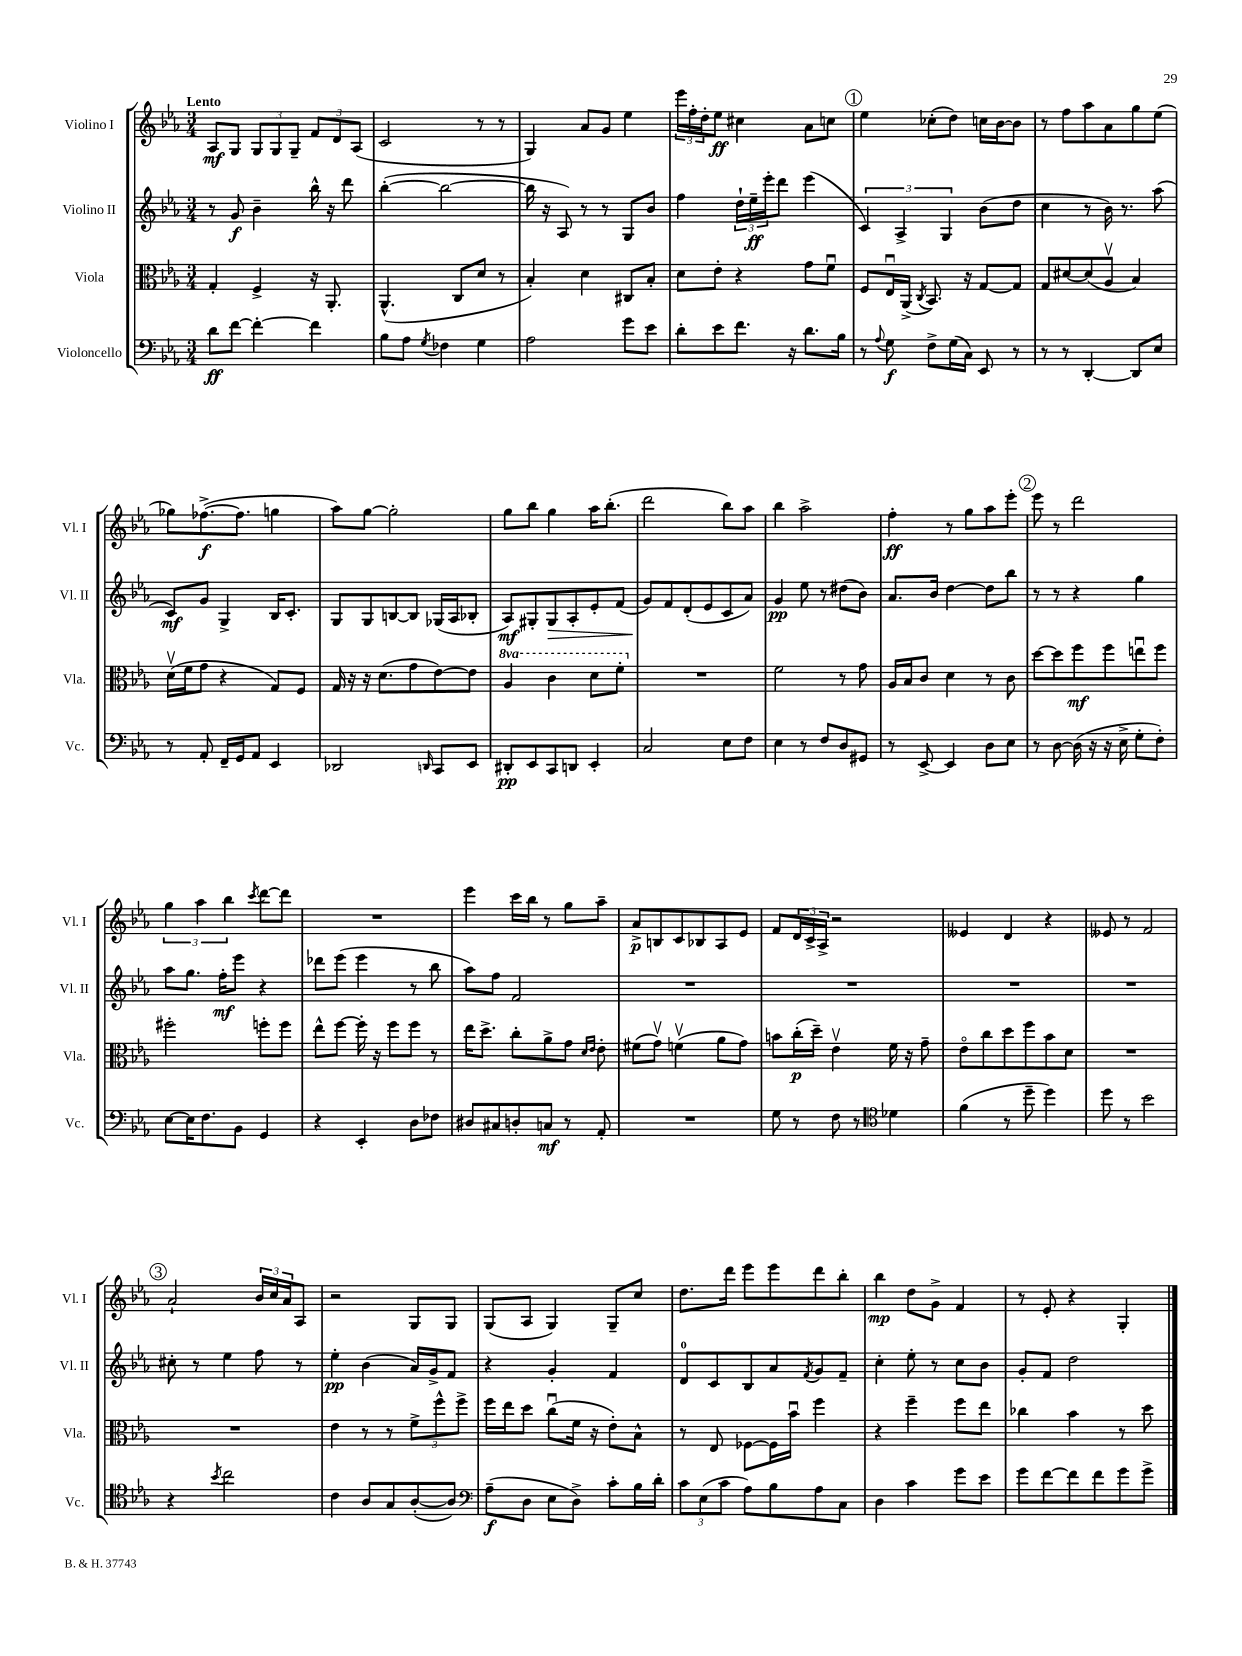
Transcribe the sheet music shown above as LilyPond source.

<<
\new StaffGroup <<
\new Staff = "s0" \with { instrumentName = "Violino I" shortInstrumentName = "Vl. I" } {
    \clef treble \key ees \major \numericTimeSignature \time 3/4 \tempo "Lento"
    aes8\mf g8 \tuplet 3/2 { g8 g8 g8-- } \tuplet 3/2 { f'8 d'8 aes8( } |
    c'2 r8 r8 |
    g4) aes'8 g'8 ees''4 |
    \tuplet 3/2 { ees'''16 f''16-. d''16-. } ees''8\ff cis''4 aes'8 c''8 |
    \mark \markup { \circle "1" } ees''4 ces''8-.( d''8) c''16 bes'16~ bes'8 |
    r8 f''8 aes''8 aes'8 g''8 ees''8( |
    ges''8) fes''8.~->\f( fes''8. g''4 |
    aes''8) g''8~ g''2-. |
    g''8 bes''8 g''4 aes''16 bes''8.-.( |
    d'''2 bes''8) aes''8 |
    bes''4 aes''2-> |
    f''4-.\ff r8 g''8 aes''8 ees'''8-. |
    \mark \markup { \circle "2" } ees'''8 r8 d'''2 |
    \tuplet 3/2 { g''4 aes''4 bes''4 } \acciaccatura { c'''8 } d'''8~ d'''8 |
    R2. |
    ees'''4 c'''16 bes''16 r8 g''8 aes''8-- |
    aes'8->\p b8 c'8 bes8 aes8 ees'8 |
    f'8 \tuplet 3/2 { d'16 c'16-> aes16-> } r2 |
    eeses'4 d'4 r4 |
    eeses'8 r8 f'2 |
    \mark \markup { \circle "3" } aes'2-! \tuplet 3/2 { bes'16 c''16 aes'16 } aes8 |
    r2 g8 g8 |
    g8( aes8 g4) g8-- c''8 |
    d''8. d'''16 ees'''8 ees'''8 d'''8 bes''8-. |
    bes''4\mp d''8 g'8-> f'4 |
    r8 ees'8-. r4 g4-. \bar "|." |
}
\new Staff = "s1" \with { instrumentName = "Violino II" shortInstrumentName = "Vl. II" } {
    \clef treble \key ees \major \numericTimeSignature \time 3/4
    r8 g'8\f bes'4-- bes''16-^ r16 d'''8 |
    bes''4~-.( bes''2~ |
    bes''16 r16 aes8) r8 r8 g8 bes'8 |
    f''4 \tuplet 3/2 { d''16-! ees''16--\ff ees'''16-. } d'''8 ees'''4( |
    \mark \markup { \circle "1" } \tuplet 3/2 { c'4) aes4-> g4 } bes'8( d''8 |
    c''4 r8 bes'16) r8. aes''8( |
    c'8\mf) g'8 g4-> bes16 c'8.-. |
    g8 g8 b8~ b8 ges16( aes16 bes8-. |
    aes8\mf) gis8-. gis8\> aes8-. ees'8-. f'8( |
    g'8\!) f'8 d'8-.( ees'8 c'8 aes'8) |
    g'4\pp ees''8 r8 dis''8( bes'8) |
    aes'8. bes'16 d''4~ d''8 bes''8 |
    \mark \markup { \circle "2" } r8 r8 r4 g''4 |
    aes''8 g''8. f''16-.\mf ees'''8 r4 |
    des'''8 ees'''8( ees'''4 r8 bes''8 |
    aes''8) f''8 f'2 |
    R2. |
    R2. |
    R2. |
    R2. |
    \mark \markup { \circle "3" } cis''8-. r8 ees''4 f''8 r8 |
    ees''4-.\pp bes'4( aes'16) g'16-> f'8 |
    r4 g'4-. f'4 |
    d'8-0 c'8 bes8 aes'8 \acciaccatura { f'8 } g'8 f'8-- |
    c''4-. ees''8-. r8 c''8 bes'8 |
    g'8-. f'8 d''2 \bar "|." |
}
\new Staff = "s2" \with { instrumentName = "Viola" shortInstrumentName = "Vla." } {
    \clef alto \key ees \major \numericTimeSignature \time 3/4 \set Staff.ottavationMarkups = #ottavation-simple-ordinals
    g4-. f4-> r16 aes,8.-. |
    aes,4.-^( c8 d'8 r8 |
    bes4-.) d'4 cis8 bes8-. |
    d'8 ees'8-. r4 g'8 f'8\downbow |
    \mark \markup { \circle "1" } f8 ees16\downbow aes,16->( \acciaccatura { c8 } bes,8.) r16 g8~ g8 |
    g8 dis'8~ dis'8( aes8\upbow bes4) |
    d'16\upbow( f'16 g'8 r4 g8) f8 |
    g16 r16 r16 d'8.( g'8 ees'8~) ees'8 |
    \ottava #1 aes'4 c''4 d''8 f''8-. \ottava #0 |
    R2. |
    f'2 r8 g'8 |
    aes16 bes16 c'8 d'4 r8 c'8 |
    \mark \markup { \circle "2" } d''8~ d''8 f''8\mf f''8 e''8\downbow f''8 |
    fis''2-. f''8-. f''8 |
    ees''8-^ f''8~ f''16-. r16 f''8 f''8 r8 |
    ees''16 d''8.-> c''8-. aes'8-> g'8 \grace { d'16 ees'16 } ees'8-. |
    fis'8( g'8\upbow) f'4\upbow( aes'8 g'8) |
    b'8 c''16-.\p( d''16--) ees'4\upbow f'16 r16 g'8-- |
    ees'8\flageolet c''8 d''8 f''8 bes'8 d'8 |
    R2. |
    \mark \markup { \circle "3" } R2. |
    ees'4 r8 r8 \tuplet 3/2 { f'8-> f''8-^ f''8-> } |
    f''16 ees''16 d''8 c''8\downbow( f'16 r16 ees'8-.) bes8-^ |
    r8 ees8 fes8~ fes16 bes'16\downbow f''4 |
    r4 f''4-- f''8 ees''8 |
    ces''4 bes'4 r8 d''8 \bar "|." |
}
\new Staff = "s3" \with { instrumentName = "Violoncello" shortInstrumentName = "Vc." } {
    \clef bass \key ees \major \numericTimeSignature \time 3/4
    d'8\ff f'8~ f'4~-. f'4 |
    bes8 aes8 \acciaccatura { g8 } fes4 g4 |
    aes2 g'8 ees'8 |
    d'8-. ees'8 f'8. r16 d'8. bes16 |
    \mark \markup { \circle "1" } r8 \appoggiatura { aes8 } g8\f f8-> g16( c16) ees,8 r8 |
    r8 r8 d,4~-. d,8 ees8 |
    r8 aes,8-. f,16-- g,16 aes,8 ees,4 |
    des,2 \grace { d,16 } c,8 ees,8 |
    dis,8-.\pp ees,8 c,8 d,8 ees,4-. |
    c2 ees8 f8 |
    ees4 r8 f8 d8 gis,8 |
    r8 ees,8~-> ees,4 d8 ees8 |
    \mark \markup { \circle "2" } r8 d8~ d16( r16 r16 ees16-> g8-. f8-.) |
    ees8~ ees16 f8. bes,8 g,4 |
    r4 ees,4-. d8 fes8 |
    dis8 cis8 d8-. c8\mf r8 aes,8-. |
    R2. |
    g8 r8 f8 r8 \clef tenor des'4 |
    f'4( r8 d''8-- d''4) |
    d''8 r8 bes'2 |
    \mark \markup { \circle "3" } r4 \acciaccatura { bes'8 } c''2 |
    c'4 aes8 g8 aes8~-.( aes8) |
    \clef bass aes8--\f( d8 ees8 d8->) c'8-. bes16 d'16-. |
    \tuplet 3/2 { c'8 ees8( c'8 } aes8) bes8 aes8 c8 |
    d4 c'4 g'8 ees'8 |
    g'8 f'8~ f'8 f'8 g'8 g'8-> \bar "|." |
}
>>
>>
\layout { \context { \Score \remove "Bar_number_engraver" } }
